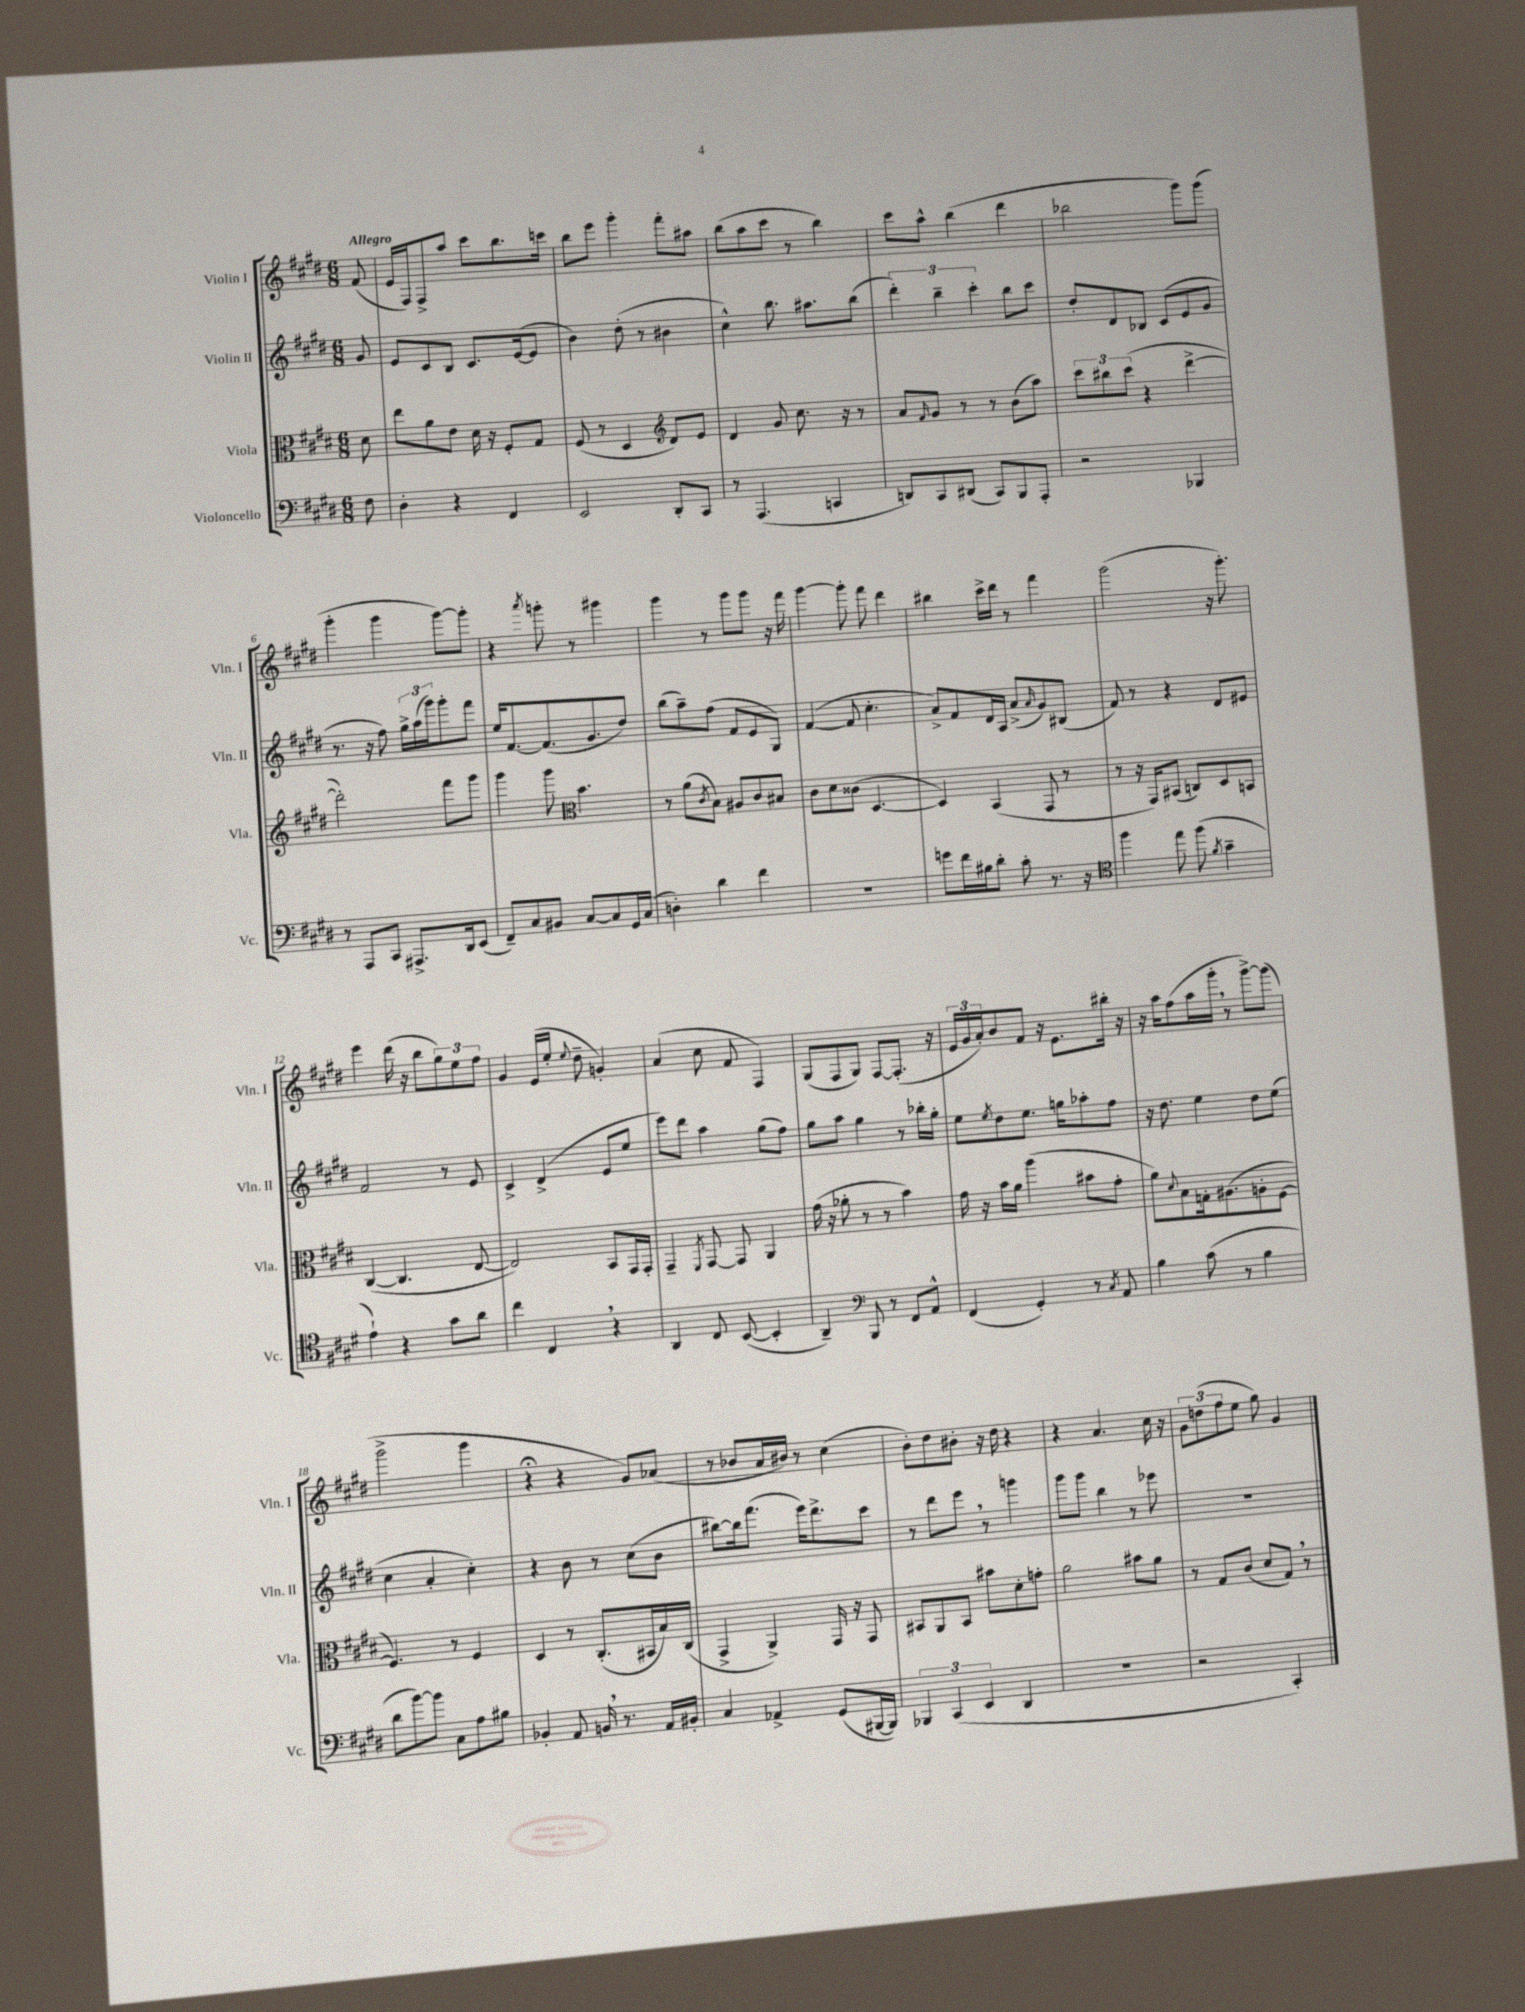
<<
\new StaffGroup <<
\new Staff = "s0" \with { instrumentName = "Violin I" shortInstrumentName = "Vln. I" } {
    \clef treble \key e \major \numericTimeSignature \time 6/8 \partial 8 \tempo "Allegro"
    fis'8( |
    e'16 fis16) fis8-> a''8 cis'''8 b''8. c'''16 |
    b''8 e'''8 gis'''4-. fis'''8-. ais''8 |
    b''8( a''8 cis'''8 r8 b''4) |
    cis'''8 a''8-^ b''4( dis'''4 |
    bes''2 gis'''8) gis'''8( |
    gis'''4-. gis'''4 gis'''8~) gis'''8-. |
    r4 \acciaccatura { a'''8 } g'''8-. r8 gis'''4 |
    gis'''4 r8 gis'''8 gis'''8 r16 fis'''16 |
    gis'''4~ gis'''8-. fis'''8 dis'''4 |
    bis''4 cis'''16-> dis'''16 r8 fis'''4 |
    gis'''2( r16 gis'''8.-.) |
    e'''4 dis'''16( r16 b''8 \tuplet 3/2 { gis''8) e''8 fis''8 } |
    gis'4 e'16( e''16-. \appoggiatura { e''8 } dis''8-- g'4-.) |
    a'4( cis''8 fis'8 fis4) |
    gis8( fis8 gis8) fis8~ fis8.-.( r16 |
    \tuplet 3/2 { e'16 gis'16 a'16-.) } b'8 fis'8 r16 e'8. bis''16-. r16 |
    r16 a''16 fis''8( a''16 gis'''16-. \breathe r8 gis'''8~->) gis'''8( |
    gis'''2-> gis'''4 |
    r4\fermata r4 gis'8) aes'8( |
    r8 bes'8 a'16 bis'16) r8 cis''4( |
    b'8-.) dis''8 bis'8-. r16 dis''16 r4 |
    r4 a'4. cis''16 r16 |
    \tuplet 3/2 { gis'8 d''8( fis''8 } e''8 gis''8) gis'4 \bar "|." |
}
\new Staff = "s1" \with { instrumentName = "Violin II" shortInstrumentName = "Vln. II" } {
    \clef treble \key e \major \numericTimeSignature \time 6/8 \partial 8
    gis'8 |
    e'8 cis'8 b8 cis'8. e'16~( e'8 |
    b'4) dis''8-.( r8 bis'4 |
    cis''4-^) b''8. ais''8. b''8( |
    \tuplet 3/2 { dis'''4-.) b''4-- cis'''4-. } b''8 cis'''8 |
    dis''8-. dis'8 bes8 cis'8( e'8 gis'8 |
    r8. r16 fis''8) \tuplet 3/2 { gis''16-> a''16( gis'''16) } gis'''8-. fis'''8 |
    e''16 fis'8.~ fis'8.( gis'8. dis''8) |
    b''8( a''8--) fis''8( fis'8 e'8 gis8) |
    fis'4~( fis'8 cis''4.-. |
    a'8->) fis'8 dis'16 a16 a'8->( \grace { a'16 } gis'8) bis8( |
    fis'8) r8 r4 dis'8 eis'8 |
    fis'2 r8 e'8 |
    cis'4-> dis'4->( e'8 e''8 |
    e'''8) dis'''8 a''4 gis''8( fis''8) |
    gis''8 a''8 gis''4 r8 bes''16-. gis''16-. |
    e''8 \acciaccatura { e''8 } dis''8 e''8. g''16 aes''8-. fis''8 |
    r16 dis''8. e''4 dis''8 e''8( |
    cis''4 a'4-. cis''4-.) |
    r4 b'8 r8 cis''8( b'8 |
    bis''8~) bis''16 fis'''8.( e'''16) dis'''8.-> cis'''8 |
    r8 dis'''8 e'''8 \breathe r8 g'''4 |
    gis'''8 gis'''8 b''4 r8 ees'''8 |
    R2. \bar "|." |
}
\new Staff = "s2" \with { instrumentName = "Viola" shortInstrumentName = "Vla." } {
    \clef alto \key e \major \numericTimeSignature \time 6/8 \partial 8
    dis'8 |
    e''8 a'8 e'8 dis'16 r16 fis8-. gis8 |
    fis8( r8 dis4 \clef treble dis'8) e'8 |
    dis'4 gis'8 cis''8. r16 r8 |
    a'8 \grace { fis'16 } gis'8 r8 r8 b'8( a''8) |
    \tuplet 3/2 { cis'''8 bis''8 cis'''8( } r4 dis'''4~-> |
    dis'''2-.) fis'''8 gis'''8 |
    gis'''4 gis'''8 \clef alto b'4. |
    r8 a'8( \acciaccatura { cis'8 } b8) ais8 cis'8 bis8 |
    cis'8 dis'8 cisis'8( dis4.~ |
    dis4) b,4( gis,8 r8 |
    r8 r16 gis,16) bis,8( c8) dis8 b,8 |
    cis4~( cis4. e8~ |
    e2) b,8 gis,16 gis,16-. |
    gis,4-- \acciaccatura { fis,8 } gis,8~ gis,8 a,4 |
    gis'16( r16 aes'8-. r8 r8 b'4) |
    gis'16 r16 b'16 a'16 a''4( bis'8 gis'8-. |
    a'8) \appoggiatura { dis'8 } b8 g16-. ais8.( a8-. fis8~ |
    fis4.) r8 fis4 |
    dis4 r8 cis8.-.( bis,16 b16) cis16( |
    gis,4-> a,4->) gis,16 r16 gis,8 |
    bis,8 a,8 bis,8 bis'8 dis'8-. g'8-. |
    a'2 bis'8 a'8 |
    r8 gis8 cis'8( dis'8 gis8) \breathe r8 \bar "|." |
}
\new Staff = "s3" \with { instrumentName = "Violoncello" shortInstrumentName = "Vc." } {
    \clef bass \key e \major \numericTimeSignature \time 6/8 \partial 8
    fis8 |
    dis4-. r4 fis,4 |
    e,2 dis,8-. cis,8 |
    r8 a,,4.( c,4 |
    d,8) cis,8 dis,8( cis,8) b,,8 a,,8-. |
    r2 bes,,4 |
    r8 a,,8 cis,8 ais,,8.-> dis,16 e,8( |
    fis,8--) cis8 bis,8 cis8~ cis8 gis,16 cis16( |
    d4-.) dis'4 fis'4 |
    R2. |
    g'8 fis'16 bis16 dis'8-. cis'8-. r8. r16 |
    \clef tenor fis''4 e''8 fis''8( \acciaccatura { fis'8 } gis'4-- |
    e'4-!) r4 gis'8 a'8 |
    cis''4 cis4 \breathe r4 |
    a,4 cis8 b,8~( b,4-. |
    a,4--) \clef bass b,,8 r8 fis,8 a,8-^ |
    fis,4( gis,4-.) r8 \acciaccatura { cis8 } a,8 |
    b4 cis'8( r8 b4 |
    dis'8 b'8~) b'8 cis8 a8 bis8 |
    bes,4-. a,8 b,16 \breathe r8. a,16 bis,16-. |
    cis4 aes,4-> gis,8( bis,,16~ bis,,16) |
    \tuplet 3/2 { bes,,4 cis,4( e,4 } dis,4 |
    R2. |
    r2 cis,4-.) \bar "|." |
}
>>
>>
